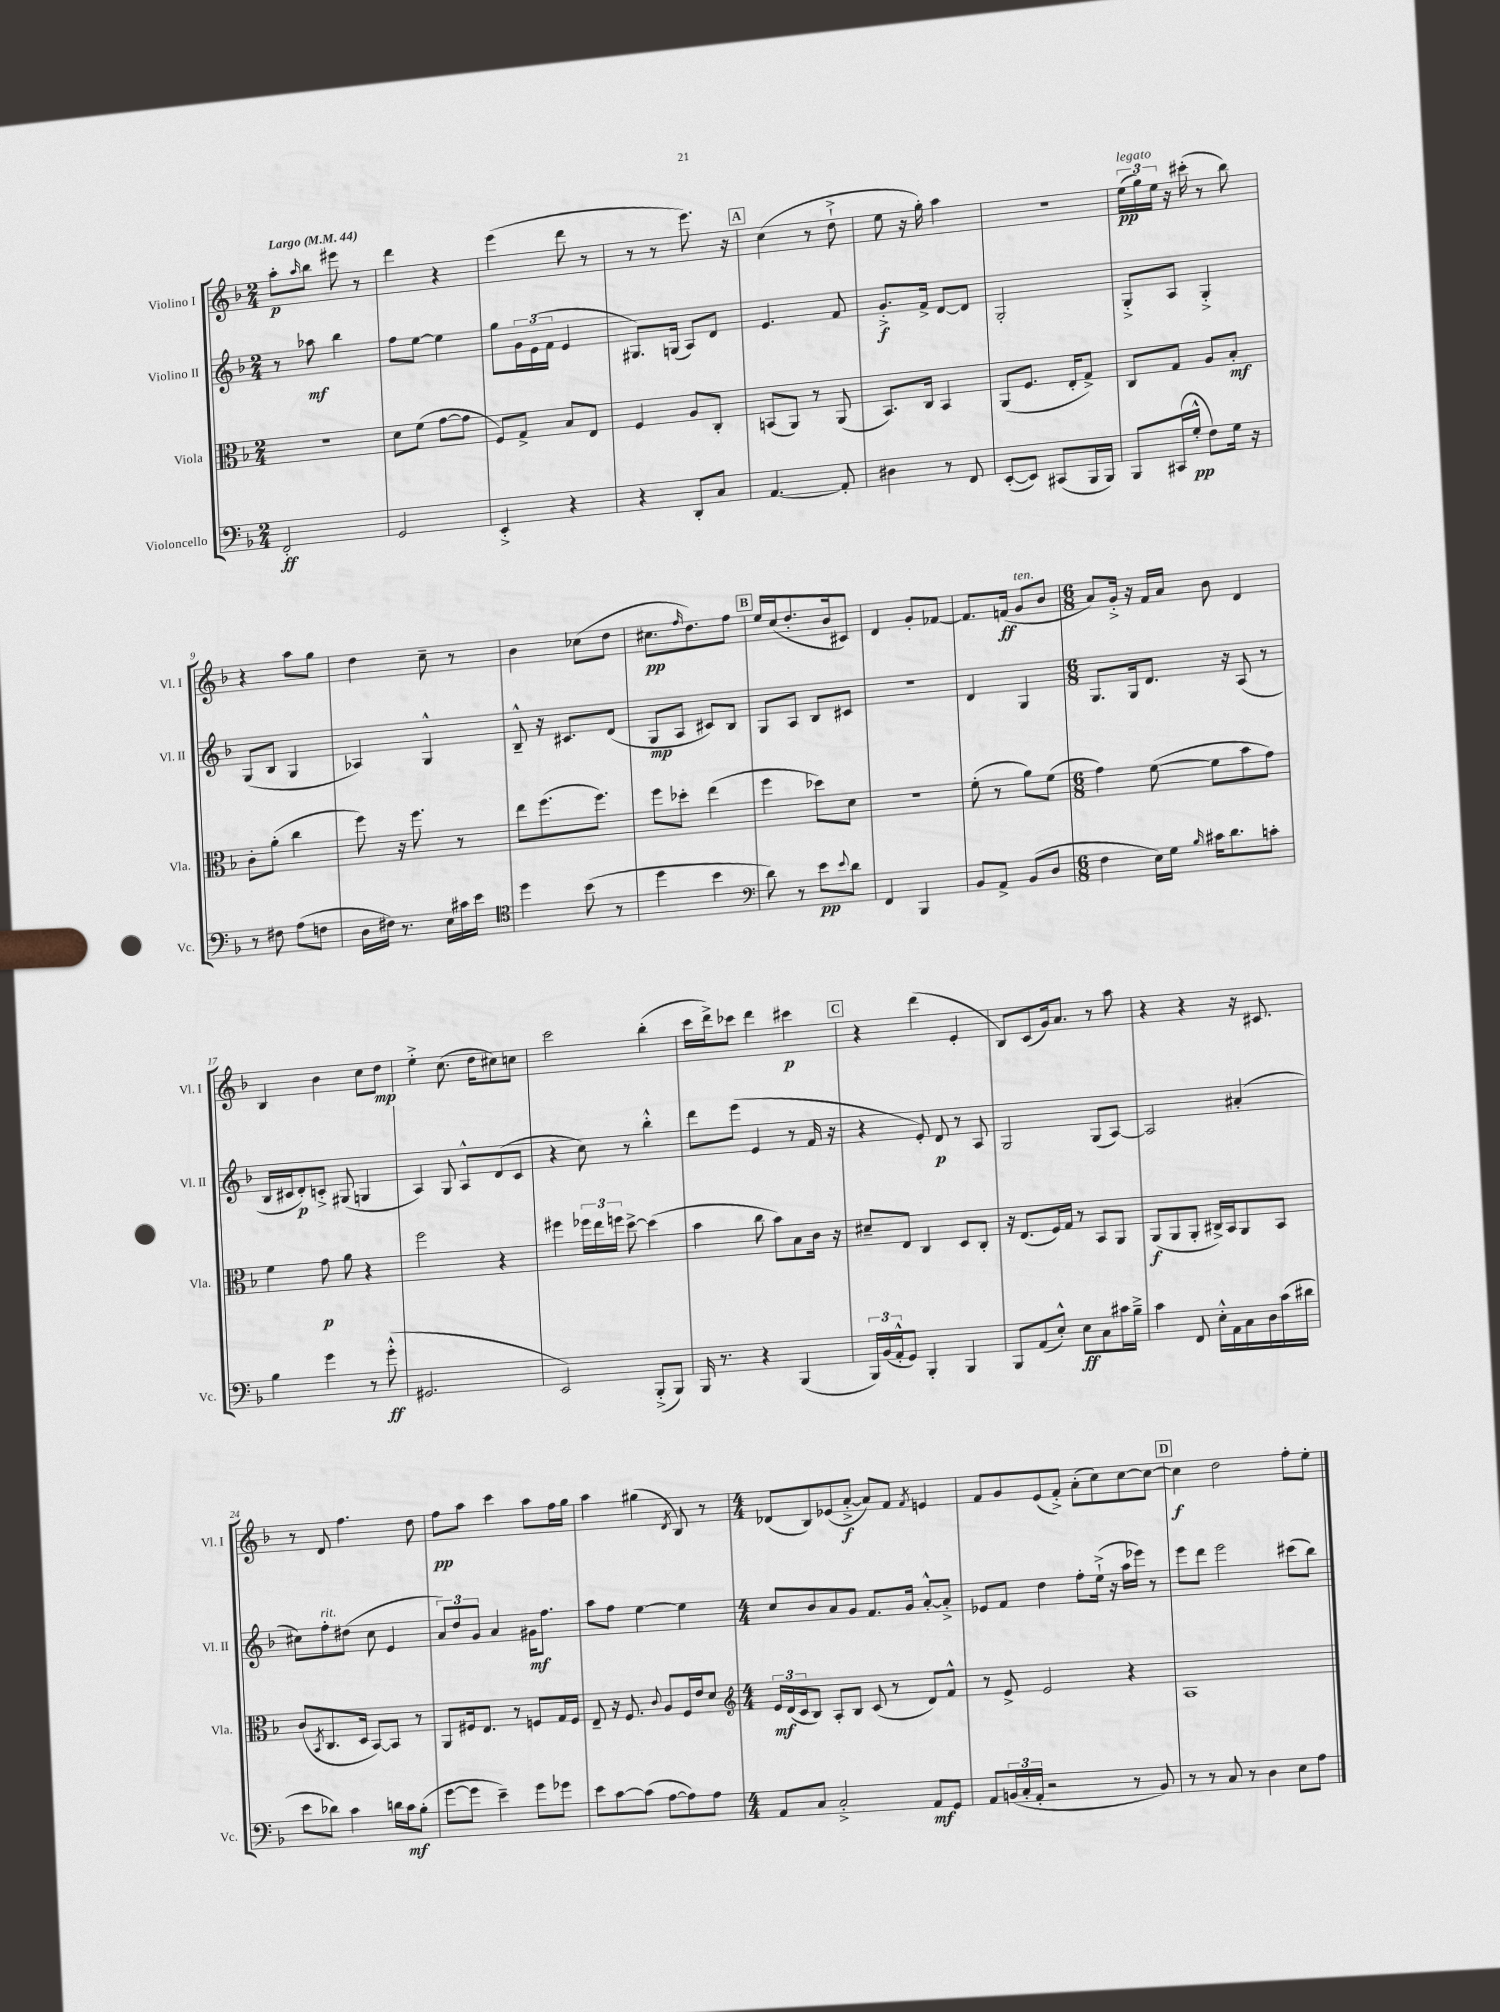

**kern	**dynam	**kern	**dynam	**kern	**dynam	**kern	**dynam
*part4	*part4	*part3	*part3	*part2	*part2	*part1	*part1
*staff4	*staff4	*staff3	*staff3	*staff2	*staff2	*staff1	*staff1
*I"Violoncello	*	*I"Viola	*	*I"Violino II	*	*I"Violino I	*
*I'Vc.	*	*I'Vla.	*	*I'Vl. II	*	*I'Vl. I	*
*clefF4	*	*clefC3	*	*clefG2	*	*clefG2	*
*k[b-]	*	*k[b-]	*	*k[b-]	*	*k[b-]	*
*M2/4	*	*M2/4	*	*M2/4	*	*M2/4	*
*MM44	*	*MM44	*	*MM44	*	*MM44	*
=1	=1	=1	=1	=1	=1	=1	=1
!	!	!	!	!	!	!LO:TX:a:B:t=Largo	!
2FF'/	ff	2r	.	8r	.	8aa'\L	p
.	.	.	.	.	.	16qqaa/	.
.	.	.	.	8aa-X\	mf	8bb-\J	.
.	.	.	.	4bb-\	.	8eee#X\	.
.	.	.	.	.	.	8r	.
=2	=2	=2	=2	=2	=2	=2	=2
2GG/	.	8d\L	.	8ff\L	.	4ddd\	.
.	.	(8f\J	.	[8ee\J	.	.	.
.	.	[8g\L	.	4ee\]	.	4r	.
.	.	8g\J]	.	.	.	.	.
=3	=3	=3	=3	=3	=3	=3	=3
4EE'^/	.	8F/L)	.	8gg\L	.	(4eee\	.
.	.	8G^/J	.	24g\L	.	.	.
.	.	.	.	(24e\	.	.	.
.	.	.	.	24f\JJ	.	.	.
4r	.	8B-/L	.	4e/	.	8ddd\	.
.	.	8E/J	.	.	.	8r	.
=4	=4	=4	=4	=4	=4	=4	=4
4r	.	4F/	.	8.G#X/L)	.	8r	.
.	.	.	.	.	.	8r	.
.	.	.	.	(16Gn/Jk	.	.	.
8DD'/L	.	8A/L	.	8A/L)	.	8.eee\)	.
8C/J	.	8C'/J	.	8d/J	.	.	.
.	.	.	.	.	.	16r	.
!!LO:REH:place=s1:t=A
=5	=5	=5	=5	=5	=5	=5	=5
[4.AA/	.	(8BBn/L	.	4.e/	.	(4cc\	.
.	.	8AA/J)	.	.	.	.	.
.	.	8r	.	.	.	8r	.
8AA'/]	.	(8AA/	.	8f/	.	8dd`^\	.
=6	=6	=6	=6	=6	=6	=6	=6
4D#X\	.	8.BB-/L)	.	8.g'^/L	f	8ee\	.
.	.	.	.	.	.	16r	.
.	.	16C/Jk	.	16f^/Jk	.	16gg'\)	.
8r	.	4BB-/	.	[8d/L	.	4aa\	.
8FF/	.	.	.	8d/J]	.	.	.
=7	=7	=7	=7	=7	=7	=7	=7
([8EE'/L	.	(8AA/L	.	2G'/	.	2r	.
8EE/J])	.	8.F/J	.	.	.	.	.
(8CC#X/L	.	.	.	.	.	.	.
.	.	16E'/KL	.	.	.	.	.
16BBB-/L	.	8G^/J)	.	.	.	.	.
16BBB-/JJ)	.	.	.	.	.	.	.
=8	=8	=8	=8	=8	=8	=8	=8
!	!	!	!	!	!	!LO:TX:a:i:t=legato	!
8BBB-/L	.	8C/L	.	8G'^/L	.	(24ee\LL	pp
.	.	.	.	.	.	24gg\)	.
.	.	.	.	.	.	24ee\JJ	.
(16CC#X/L	.	8G/J	.	8A/J	.	16r	.
16G'^^/JJ	pp	.	.	.	.	(16ccc#X'\	.
8F\L)	.	8A/L	.	4G'^/	.	8r	.
16G\Jk	.	8B-'/J	mf	.	.	8bb-\)	.
16r	.	.	.	.	.	.	.
!!LO:LB:g=z
=9	=9	=9	=9	=9	=9	=9	=9
8r	.	8c'\L	.	(8G/L	.	4r	.
8F#X\	.	(8a'\J	.	8B-/J	.	.	.
(8A\L	.	4cc\	.	4G/	.	8aa\L	.
8Fn\J	.	.	.	.	.	8gg\J	.
=10	=10	=10	=10	=10	=10	=10	=10
16D\LL	.	8ff\)	.	4A-X/)	.	4dd\	.
16F#X\JJ)	.	.	.	.	.	.	.
8.r	.	16r	.	.	.	.	.
.	.	8.ff\	.	.	.	.	.
.	.	.	.	4G^^/	.	8cc~\	.
16E\LL	.	.	.	.	.	.	.
16c#X\	.	8r	.	.	.	8r	.
16e\JJ	.	.	.	.	.	.	.
=11	=11	=11	=11	=11	=11	=11	=11
*clefC4	*	*	*	*	*	*	*
4dd\	.	8ee\L	.	8B-~^^/	.	4b-\	.
.	.	(8.ff\	.	16r	.	.	.
.	.	.	.	8.c#X/L	.	.	.
(8b-\	.	.	.	.	.	(8cc-X\L	.
.	.	8.ff\J)	.	.	.	.	.
8r	.	.	.	(8d/J	.	8dd\J	.
=12	=12	=12	=12	=12	=12	=12	=12
4dd\	.	8ff\L	.	8G/L	mp	8.cc#X\L	pp
.	.	8dd-X'\J	.	8A/J	.	.	.
.	.	.	.	.	.	16qqff/	.
.	.	.	.	.	.	8.dd\)	.
4b-\	.	(4ee\	.	8c#X/L)	.	.	.
.	.	.	.	8B-/J	.	8ff\J	.
!!LO:REH:place=s1:t=B
=13	=13	=13	=13	=13	=13	=13	=13
*clefF4	*	*	*	*	*	*	*
8d\)	.	4ff\	.	8G/L	.	16ee/LL	.
.	.	.	.	.	.	(16cc/J	.
8r	.	.	.	8A/J	.	8.dd'/	.
8e\L	pp	8dd-X\L)	.	8B-/L	.	.	.
.	.	.	.	.	.	16b-/k	.
8qqe/	.	.	.	.	.	.	.
8d\J	.	8d\J	.	8c#X/J	.	8c#X/J)	.
=14	=14	=14	=14	=14	=14	=14	=14
4FF/	.	2r	.	2r	.	4d/	.
4BBB-/	.	.	.	.	.	8g'/L	.
.	.	.	.	.	.	[8f-X/J	.
=15	=15	=15	=15	=15	=15	=15	=15
8BB-/L	.	(8f'\	.	4d/	.	8.f-/L]	.
8AA^/J	.	8r	.	.	.	.	.
.	.	.	.	.	.	(16fn/Jk	ff
!	!	!	!	!	!	!LO:TX:a:i:t=ten.	!
(8BB-/L	.	8a\L)	.	4G/	.	8g/L	.
8D/J	.	(8f\J	.	.	.	8b-/J	.
=16	=16	=16	=16	=16	=16	=16	=16
*M6/8	*	*M6/8	*	*M6/8	*	*M6/8	*
4F\	.	4g\)	.	8.G/L	.	8a/L)	.
.	.	.	.	.	.	16g'^/Jk	.
.	.	.	.	16G/k	.	16r	.
16E\LL)	.	([8f\	.	8.d/J	.	16f/LL	.
16G\JJ	.	.	.	.	.	16a/JJ	.
16qqB-/	.	.	.	.	.	.	.
16c#X\KL	.	8f\L]	.	.	.	8b-\	.
8.d\	.	.	.	16r	.	.	.
.	.	8b-\	.	(8A/	.	4d/	.
8cn'\J	.	8g\J)	.	8r	.	.	.
!!LO:LB:g=z
=17	=17	=17	=17	=17	=17	=17	=17
4B-\	.	4f\	.	16B-/LL	.	4B-/	.
.	.	.	.	16c#X/J	.	.	.
.	.	.	.	8d'/)	p	.	.
4g\	.	8g\	p	8cn'^/J	.	4b-\	.
.	.	8a\	.	(8G#X/	.	.	.
8r	.	4r	.	4Gn/	.	8cc\L	.
(8g'^^\	ff	.	.	.	.	8dd\J	mp
=18	=18	=18	=18	=18	=18	=18	=18
2.GG#X/	.	2ff\	.	4A/)	.	4ee'^\	.
.	.	.	.	8G/	.	(8.cc\	.
.	.	.	.	8A^^/L	.	.	.
.	.	.	.	.	.	16dd\KL	.
.	.	4r	.	(8d/	.	8cc#X\)	.
.	.	.	.	8c/J	.	8ccn\J	.
=19	=19	=19	=19	=19	=19	=19	=19
2EE/)	.	4ff#X\	.	4r	.	2ccc\	.
.	.	24ff-X\LL	.	8cc\)	.	.	.
.	.	24ee\	.	.	.	.	.
.	.	24ffn\JJ	.	.	.	.	.
.	.	[8dd^\	.	8r	.	.	.
(8BBB-'^/L	.	(4dd\]	.	4bb-'^^\	.	(4bb-'\	.
8BBB-/J)	.	.	.	.	.	.	.
=20	=20	=20	=20	=20	=20	=20	=20
16BBB-/	.	4b-\	.	8ddd\L	.	16ccc\LL	.
8.r	.	.	.	.	.	16ddd^\J)	.
.	.	.	.	(8eee\J	.	8ccc-X\J	.
4r	.	8cc\	.	4e/	.	4ddd\	.
.	.	8b-\L)	.	.	.	.	.
(4BBB-/	.	8B-\	.	8r	.	4ccc#X\	p
.	.	16c\Jk	.	16f/	.	.	.
.	.	16r	.	16r	.	.	.
!!LO:REH:place=s1:t=C
=21	=21	=21	=21	=21	=21	=21	=21
24BBB-/LL)	.	8d#X~/L	.	4r	.	4r	.
(24BB-/	.	.	.	.	.	.	.
24AA'^^/J	.	.	.	.	.	.	.
8GG/J)	.	8E/J	.	.	.	.	.
4BBB-'/	.	4C/	.	8e'/)	.	(4ddd\	.
.	.	.	.	8d/	p	.	.
4BBB-/	.	8D/L	.	8r	.	4e'/	.
.	.	8C'/J	.	8A/	.	.	.
=22	=22	=22	=22	=22	=22	=22	=22
8BBB-/L	.	16r	.	2G/	.	8B-/L)	.
.	.	(8.E/L	.	.	.	.	.
(8AA/	.	.	.	.	.	(8c/	.
8E'^^/J)	.	16F/L)	.	.	.	16g/k)	.
.	.	16G/JJ	.	.	.	8.a/J	.
8E\L	ff	8r	.	.	.	.	.
8C\	.	8BB-/L	.	(8G/L	.	8r	.
16c#X\L	.	8AA/J	.	[8A/J)	.	8aa\	.
16B-~^\JJ	.	.	.	.	.	.	.
=23	=23	=23	=23	=23	=23	=23	=23
4c\	.	(8AA/L	f	2A/]	.	4r	.
.	.	8AA/	.	.	.	.	.
8FF/	.	8AA'/J	.	.	.	4r	.
16E'^^\LL	.	16C#X^/LL)	.	.	.	.	.
16AA\	.	16BB-/J	.	.	.	.	.
16C\	.	8AA/	.	(4a#X'/	.	16r	.
16D\	.	.	.	.	.	8.c#X/	.
(16c\	.	8BB-/J	.	.	.	.	.
16d#X\JJ	.	.	.	.	.	.	.
!!LO:LB:g=z
=24	=24	=24	=24	=24	=24	=24	=24
8e\L	.	(8c/L	.	8cc#X\L)	.	8r	.
.	.	8qBB-/	.	.	.	.	.
!	!	!	!	!LO:TX:a:i:t=rit.	!	!	!
8d-X\J)	.	8.C/	.	8ff'\	.	8d/	.
4c\	.	.	.	(8dd#X\J	.	4.ff\	.
.	.	16D/Jk	.	.	.	.	.
.	.	[8BB-/L)	.	8cc#\	.	.	.
16dn\LL	.	8BB-/J]	.	4e/	.	.	.
16c\J	mf	.	.	.	.	.	.
(8B-'\J	.	8r	.	.	.	8dd\	.
=25	=25	=25	=25	=25	=25	=25	=25
[8g\L	.	8AA/L	.	12a/L)	.	8ff\L	pp
.	.	.	.	12dd/	.	.	.
8g\J]	.	16F#X/k	.	.	.	8aa\J	.
.	.	.	.	12g/J	.	.	.
.	.	8.E/J	.	.	.	.	.
4e~\)	.	.	.	4a/	.	4ccc\	.
.	.	8r	.	.	.	.	.
8g\L	.	8Fn/L	.	16g#X\KL	mf	8aa\L	.
.	.	.	.	8.ff\J	.	.	.
8g-X\J	.	16G/L	.	.	.	16ff\L	.
.	.	16F/JJ	.	.	.	16gg\JJ	.
=26	=26	=26	=26	=26	=26	=26	=26
8e\L	.	8E~/	.	8aa\L	.	4aa\	.
[8c\	.	16r	.	8ff\J	.	.	.
.	.	8.F/	.	.	.	.	.
(8c\J]	.	.	.	[4ee\	.	(4gg#X\	.
.	.	8qqc/	.	.	.	.	.
[8A\L	.	8A/L	.	.	.	.	.
.	.	.	.	.	.	8qd/	.
8A\])	.	16F/L	.	4ee\]	.	8B-/)	.
.	.	16e/J	.	.	.	.	.
8A\J	.	8d/J	.	.	.	8r	.
=27	=27	=27	=27	=27	=27	=27	=27
*	*	*clefG2	*	*	*	*	*
*M4/4	*	*M4/4	*	*M4/4	*	*M4/4	*
8AA/L	.	24e/LL	mf	8cc/L	.	(8d-X/L	.
.	.	(24d/	.	.	.	.	.
.	.	24c/J	.	.	.	.	.
8C/J	.	8B-/J)	.	8b-/	.	8B-/)	.
2C'^/	.	8A'/L	.	8a/	.	(8e-X/	.
.	.	8B-/J	.	8g/J	.	[8a'^/J	f
.	.	(8c/	.	8.f/L	.	8a/L])	.
.	.	8r	.	.	.	8f/J	.
.	.	.	.	16g/Jk	.	.	.
.	.	.	.	.	.	8qf/	.
8AA/L	mf	8d/L)	.	[8a'^^/L	.	4en/	.
8GG/J	.	8f^^/J	.	8a'^/J]	.	.	.
=28	=28	=28	=28	=28	=28	=28	=28
8AA/L	.	8r	.	8e-X/L	.	8f/L	.
(24BBn/L	.	8e^/	.	8f/J	.	8g/	.
24C'/	.	.	.	.	.	.	.
24AA'/JJ	.	.	.	.	.	.	.
2r	.	2e/	.	4dd\	.	(8e/	.
.	.	.	.	.	.	8f'^/J)	.
.	.	.	.	8ff'\L	.	(8a'\L	.
.	.	.	.	(16ee`^\Jk	.	8cc\)	.
.	.	.	.	16r	.	.	.
8r	.	4r	.	16aa\LL	.	[8cc\	.
.	.	.	.	16eee-X\JJ)	.	.	.
8BB/)	.	.	.	8r	.	8cc\J_	.
!!LO:REH:place=s1:t=D
=29	=29	=29	=29	=29	=29	=29	=29
8r	.	1A	.	8eee\L	.	4cc\]	f
8r	.	.	.	8ddd\J	.	.	.
8C/	.	.	.	2eee\	.	2dd\	.
8r	.	.	.	.	.	.	.
4D\	.	.	.	.	.	.	.
8E\L	.	.	.	(8ccc#X\L	.	8ff'\L	.
8A\J	.	.	.	8bb-\J)	.	8ee'\J	.
==	==	==	==	==	==	==	==
*-	*-	*-	*-	*-	*-	*-	*-
